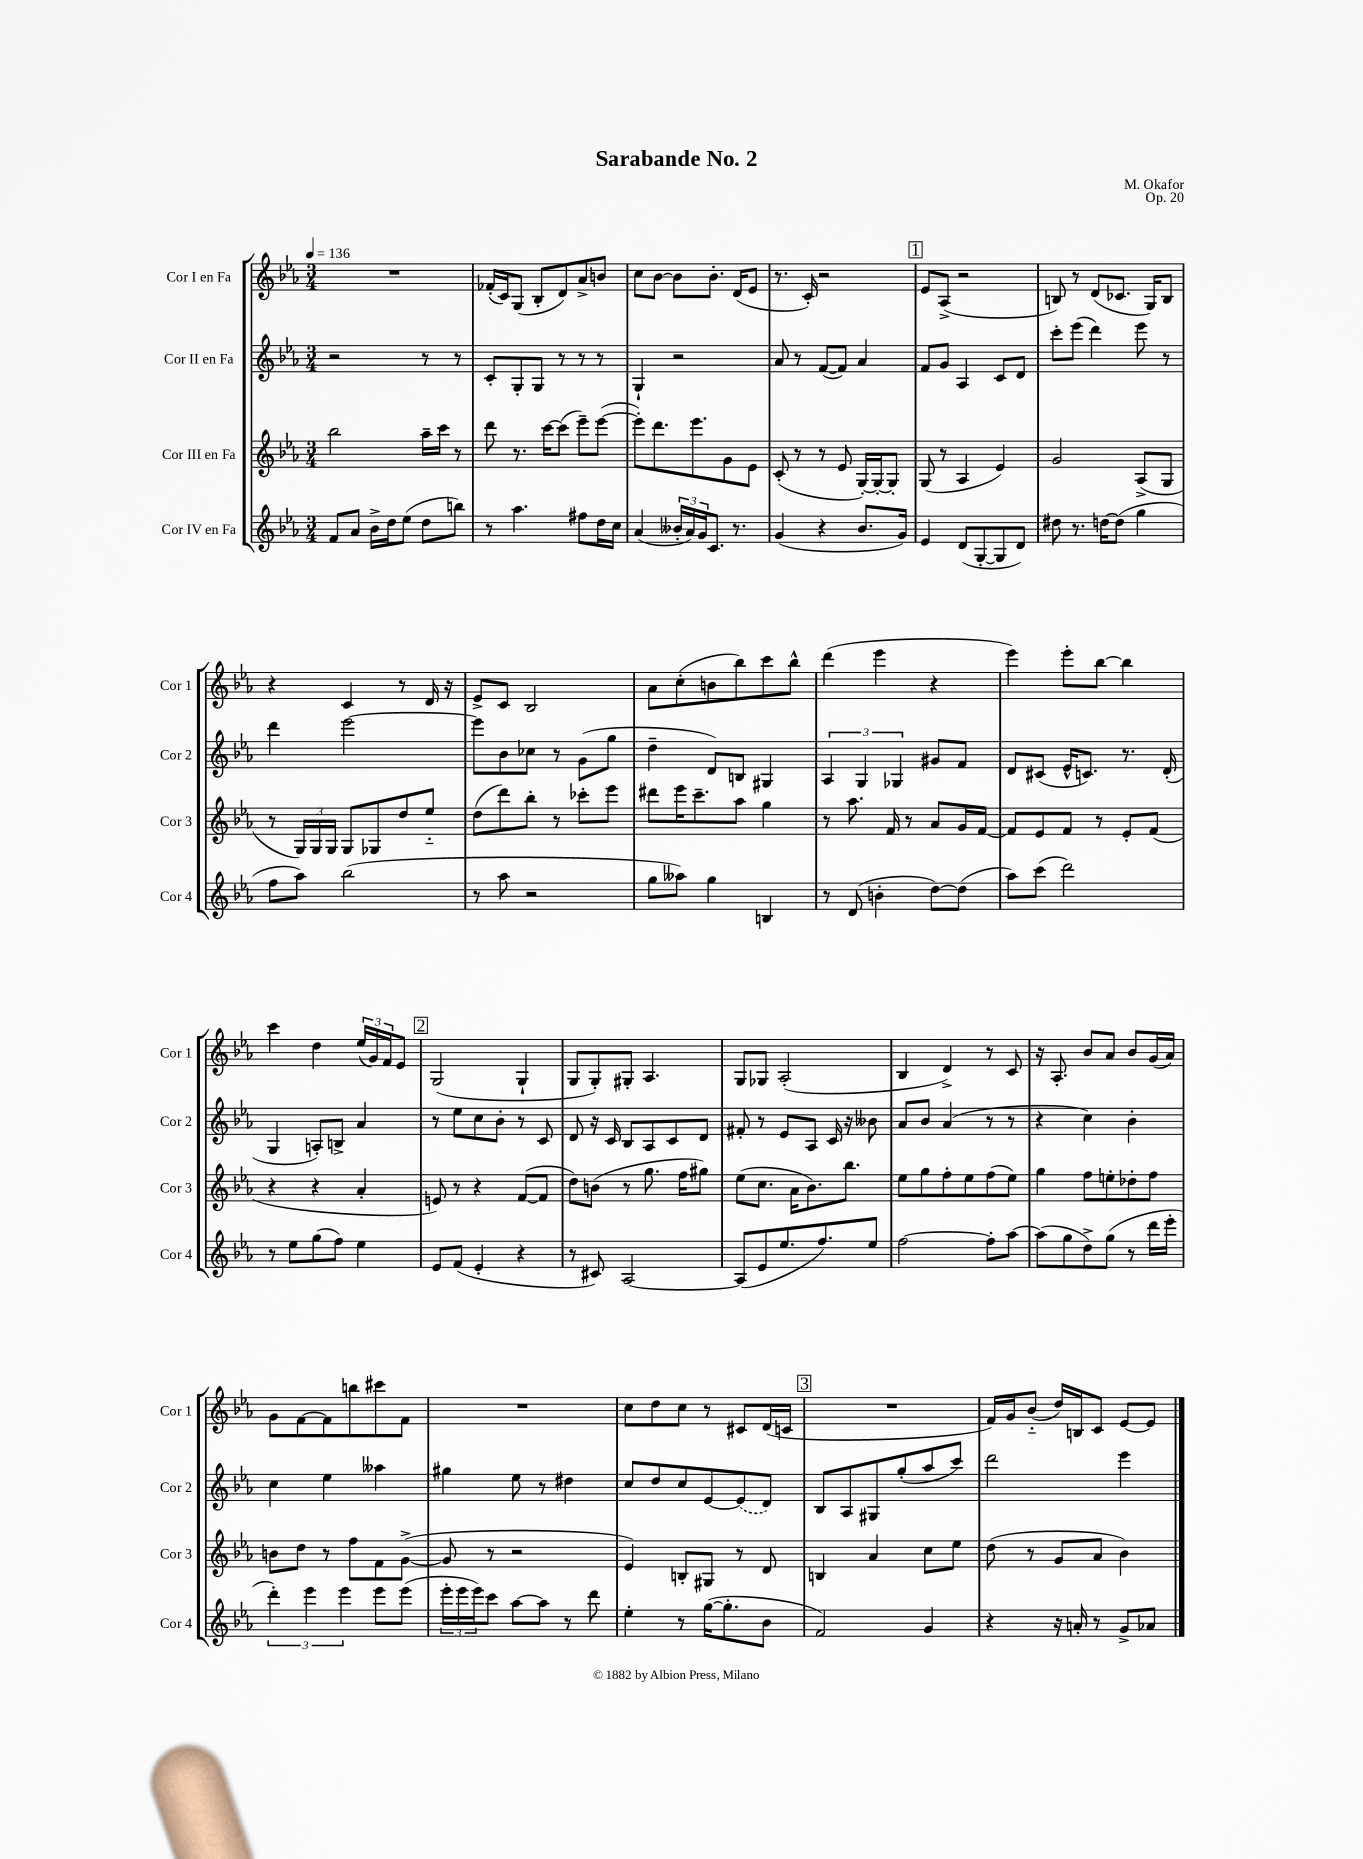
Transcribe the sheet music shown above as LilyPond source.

\header { title = "Sarabande No. 2" composer = "M. Okafor" opus = "Op. 20" }
<<
\new StaffGroup <<
\new Staff = "s0" \with { instrumentName = "Cor I en Fa" shortInstrumentName = "Cor 1" } {
    \clef treble \key ees \major \numericTimeSignature \time 3/4 \tempo 4 = 136
    R2. |
    fes'16-.( c'16) g8( bes8-. d'8) aes'8-> b'8 |
    c''8 bes'8~ bes'8 bes'8.-. d'16( ees'8 |
    r8. c'16-.) r2 |
    \mark \markup { \box "1" } ees'8 aes8->( r2 |
    b8) r8 d'8( ces'8. g16) b8 |
    r4 c'4 r8 d'16 r16 |
    ees'8-> c'8 bes2 |
    aes'8 c''8-.( b'8 bes''8) c'''8 bes''8-^ |
    d'''4( ees'''4 r4 |
    ees'''4) ees'''8-. bes''8~ bes''4 |
    c'''4 d''4 \tuplet 3/2 { ees''16( g'16) f'16 } ees'8 |
    \mark \markup { \box "2" } g2( g4-! |
    g8 g8-.) gis8-. aes4. |
    g8 ges8 aes2-.( |
    bes4 d'4->) r8 c'8 |
    r16 aes8.-. bes'8 aes'8 bes'8 g'16( aes'16) |
    g'8 f'8~ f'8 b''8 cis'''8 f'8 |
    R2. |
    c''8 d''8 c''8 r8 cis'8 d'16( c'16 |
    \mark \markup { \box "3" } R2. |
    f'16) g'16 bes'8-_( d''16) b16 c'8 ees'8~ ees'8 \bar "|." |
}
\new Staff = "s1" \with { instrumentName = "Cor II en Fa" shortInstrumentName = "Cor 2" } {
    \clef treble \key ees \major \numericTimeSignature \time 3/4
    r2 r8 r8 |
    c'8-. g8-. g8 r8 r8 r8 |
    g4-! r2 |
    aes'8 r8 f'8~( f'8) aes'4 |
    \mark \markup { \box "1" } f'8 g'8 aes4 c'8 d'8 |
    c'''8-. ees'''8( d'''4) ees'''8 r8 |
    d'''4 ees'''2~ |
    ees'''8 bes'8 ces''8 r8 g'8( g''8 |
    d''4-- d'8) b8 gis4 |
    \tuplet 3/2 { aes4 g4 ges4 } gis'8 f'8 |
    d'8 cis'8( ees'16-^ c'8.) r8. d'16-.( |
    g4 a8-.) b8-> aes'4 |
    \mark \markup { \box "2" } r8 ees''8 c''8 bes'8-. r8 c'8 |
    d'8 r16 c'16 bes8 aes8 c'8 d'8 |
    fis'8-. r8 ees'8 aes8 c'16 r16 beses'8 |
    aes'8 bes'8 aes'4( r8 r8 |
    r4 c''4) bes'4-. |
    c''4 ees''4 aeses''4 |
    gis''4 ees''8 r8 dis''4 |
    c''8 d''8 c''8 ees'8~ \once \slurDashed ees'8( d'8) |
    \mark \markup { \box "3" } bes8 aes8 gis8 g''8-.( aes''8 c'''8) |
    d'''2 ees'''4 \bar "|." |
}
\new Staff = "s2" \with { instrumentName = "Cor III en Fa" shortInstrumentName = "Cor 3" } {
    \clef treble \key ees \major \numericTimeSignature \time 3/4
    bes''2 aes''16-- c'''16 r8 |
    d'''8 r8. c'''16~ c'''8( ees'''8--) ees'''8~( |
    ees'''8-.) d'''8. ees'''8. g'8 ees'8 |
    c'8-.( r8 r8 ees'8 g16~-.) g16~-. g8-. |
    \mark \markup { \box "1" } g8( r8 aes4 ees'4) |
    g'2 aes8->( g8 |
    r8 \tuplet 3/2 { g16) g16 g16 } g8 ges8 d''8 ees''8-_ |
    d''8( d'''8) bes''8-. r8 ces'''8-. ees'''8 |
    dis'''8 ees'''16 c'''8.-- aes''8 g''4 |
    r8 aes''8. f'16 r8 aes'8 g'16 f'16~ |
    f'8 ees'8 f'8 r8 ees'8-. f'8( |
    r4 r4 aes'4-. |
    \mark \markup { \box "2" } e'8) r8 r4 f'8~( f'8 |
    d''8) b'8( r8 g''8. f''16 gis''8) |
    ees''8( c''8. aes'16 bes'8.) bes''8. |
    ees''8 g''8 f''8-. ees''8 f''8( ees''8) |
    g''4 f''8 e''8-. des''8-. f''8 |
    b'8 d''8 r8 f''8 f'8 g'8~->( |
    g'8 r8 r2 |
    ees'4) b8-. gis8 r8 d'8 |
    \mark \markup { \box "3" } b4 aes'4 c''8 ees''8 |
    d''8( r8 g'8 aes'8 bes'4) \bar "|." |
}
\new Staff = "s3" \with { instrumentName = "Cor IV en Fa" shortInstrumentName = "Cor 4" } {
    \clef treble \key ees \major \numericTimeSignature \time 3/4
    f'8 aes'8 bes'16-> d''16 ees''8( d''8 b''8) |
    r8 aes''4. fis''8 d''16 c''16 |
    aes'4( \tuplet 3/2 { beses'16-. aes'16) g'16 } c'8. r8. |
    g'4( r4 bes'8. g'16) |
    \mark \markup { \box "1" } ees'4 d'8( g8~-. g8 d'8) |
    dis''8 r8. d''16~ d''8( g''4 |
    f''8 aes''8) bes''2( |
    r8 aes''8 r2 |
    g''8 aeses''8) g''4 b4 |
    r8 d'8( b'4-. d''8~) d''8( |
    aes''8) c'''8( d'''2) |
    r8 ees''8 g''8( f''8) ees''4 |
    \mark \markup { \box "2" } ees'8 f'8( ees'4-. r4 |
    r8 cis'8) aes2~ |
    aes8( ees'8 ees''8. f''8.) ees''8 |
    f''2~ f''8-. aes''8~ |
    aes''8( g''8 d''8->) g''8( r8 d'''16 ees'''16-. |
    \tuplet 3/2 { d'''4-.) ees'''4 ees'''4 } ees'''8 ees'''8( |
    \tuplet 3/2 { ees'''16-. ees'''16 ees'''16) } c'''8 aes''8~ aes''8 r8 d'''8 |
    ees''4-. r8 g''16~( g''8.-. bes'8 |
    \mark \markup { \box "3" } f'2) g'4 |
    r4 r16 a'16-. r8 g'8-> aes'8 \bar "|." |
}
>>
>>
\layout { \context { \Score \remove "Bar_number_engraver" } }
